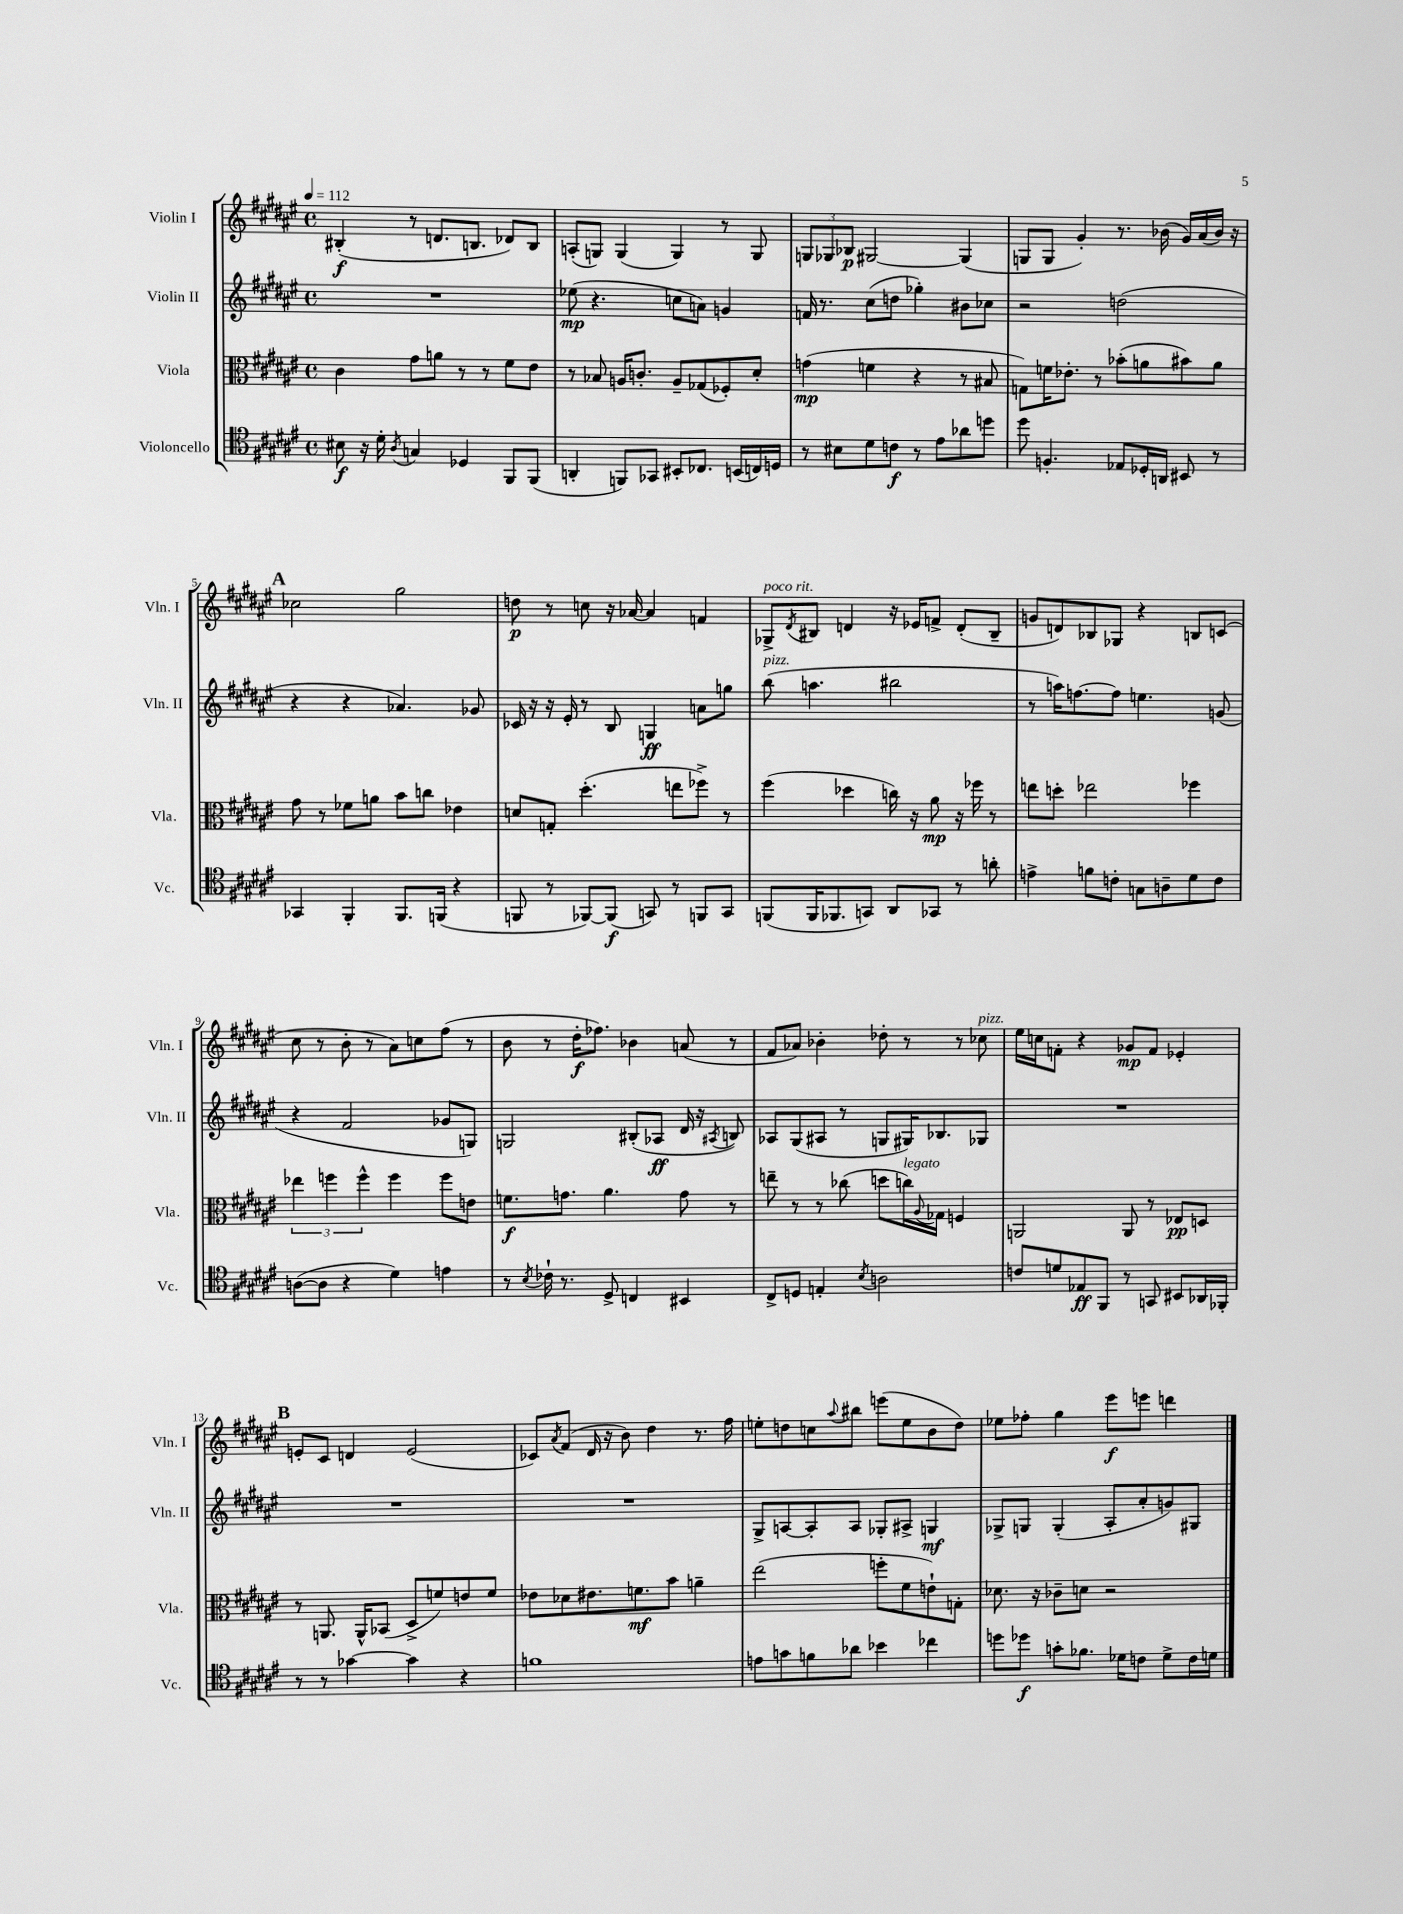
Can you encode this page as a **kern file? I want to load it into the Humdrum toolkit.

**kern	**kern	**kern	**kern
*staff4	*staff3	*staff2	*staff1
*clefC4	*clefC3	*clefG2	*clefG2
*k[f#c#g#d#a#e#]	*k[f#c#g#d#a#e#]	*k[f#c#g#d#a#e#]	*k[f#c#g#d#a#e#]
*M4/4	*M4/4	*M4/4	*M4/4
*met(c)	*met(c)	*met(c)	*met(c)
*MM112	*MM112	*MM112	*MM112
8B#\	4c#\	1r	(4B#'/
16r	.	.	.
16d#'\	.	.	.
8qA#/	.	.	.
4G/	8g#\L	.	8r
.	8a\J	.	8.d/L
4D-/	8r	.	.
.	.	.	8.B/J
.	8r	.	.
8FF#/L	8f#\L	.	8d-/L)
(8FF#/J	8e#\J	.	8B/J
=	=	=	=
4AA'/	8r	(8ee-\	(8A'/L
.	8B-/	4.r	8G/J)
8FF/L)	16A/LK	.	(4G/
.	8.c'/J	.	.
8GG-/J	.	.	.
8BB#'/L	8A~/L	8cc\L	4G/)
8.C-/J	(8G-/	8a\J)	.
.	8F-'/)	4g/	8r
(16BB/LL	.	.	.
16C/)	8d#'/J	.	8G/
16D/JJ	.	.	.
=	=	=	=
8r	(4g\	16f/	12G/L
.	.	8.r	.
.	.	.	12G-/
8B#\L	.	.	.
.	.	.	12B-/J
8d#\	4f\	(8cc#\L	[2G#/
8c\J	.	8dd\J	.
8r	4r	4gg-'\)	.
8e#\L	.	.	.
8a-\	8r	8b#\L	(4G#/]
8dd\J	8B#/	8cc-\J	.
=	=	=	=
8dd#\	8G\L)	2r	8G/L
4.F'/	16f\K	.	8G/J
.	8.e-'\J	.	.
.	.	.	4g#'/)
.	8r	.	.
8E-/L	(8b-'\L	(2dd\	8.r
16D-'/L	8a\	.	.
16AA/JJ	.	.	(16b-\
8BB#/	8b#\)	.	16g#/LL)
.	.	.	(16a#/
8r	8a\J	.	16b-/JJ)
.	.	.	16r
=	=	=	=
4GG-/	8g#\	4r	2cc-\
.	8r	.	.
4FF#'/	8f-\L	4r	.
.	8a\J	.	.
8.FF#/L	8b\L	4.a-/)	2gg#\
.	8cc\J	.	.
(16FF/Jk	.	.	.
4r	4e-\	.	.
.	.	8g-/	.
=	=	=	=
8FF/	8d/L	16c-/	8dd\
.	.	16r	.
8r	8G'/J	16r	8r
.	.	16e#'/	.
[8FF-/L)	(4.dd#'\	8r	8cc\
(8FF-/]J	.	8B/	16r
.	.	.	[16a-/
8GG/)	.	4G/	4a-/]
8r	8ee\L	.	.
8FF/L	8ff-^\J)	8a\L	4f/
8GG/J	8r	8gg\J	.
=	=	=	=
(8FF/L	(4ff#\	(8bb\	8G-^/L
.	.	.	8qd#/
16FF/K	.	4.aa\	8B#/J
8.FF-/	.	.	.
.	4dd-\	.	4d/
8GG/J)	.	.	.
8AA#/L	16cc\)	2bb#\	16r
.	16r	.	16e-/LK
8GG-/J	8a#\	.	8f^/J
8r	16r	.	(8d'/L
.	16ff-\	.	.
8a'\	8r	.	8B#~/J
=	=	=	=
4e^\	8ee\L	8r	8g/L
.	8dd'\J	16aa\LK)	8d/)
.	.	[8.ff\	.
8f\L	2ee-\	.	8B-/
8c'\J	.	8ff\]J	8G-/J
8G\L	.	4.ee\	4r
8A~\	.	.	.
8d#\	4ff-\	.	8B/L
8c\J	.	(8g/	(8c/J
=	=	=	=
([8A\L	6ee-\	4r	8cc#\
8A\]J	.	.	8r
.	6ff\	.	.
4r	.	2f#/	8b'\
.	6ff^^\	.	.
.	.	.	8r
4d#\)	4ff\	.	8a#\L)
.	.	.	8cc\
4e\	8ff\L	8g-/L	(8ff#\J
.	8e\J	8G/J)	8r
=	=	=	=
8r	8.f\L	2G/	8b\
8qB/	.	.	.
16c-`\	.	.	8r
8.r	8.g\J	.	.
.	.	.	16dd#'\LK
.	.	.	8.ff-\J)
8D#^/	4.a#\	.	.
4C/	.	(8B#'/L	4b-\
.	.	8A-/J	.
4BB#/	8g\	16d#/	(8a/
.	.	16r	.
.	.	8qA#/	.
.	8r	8B/)	8r
=	=	=	=
8C#^/L	8ee~\	8A-/L	8f#/L
8D/J	8r	(8G#/	8a-/J)
4E'/	8r	8A#/J	4b-'\
.	(8cc-\	8r	.
8qB/	.	.	.
2A\	8dd\L	8G/L	8dd-'\
.	16cc\L)	16G#/K)	8r
.	8qqA#/	.	.
.	16G-\JJ	8.B-/	.
.	4F/	.	8r
.	.	8G-/J	8cc-\
=	=	=	=
8c/L	2AA/	1r	16ee#\LL
.	.	.	16cc\J
8d/	.	.	8f'\J
8E-/	.	.	4r
8FF#/J	.	.	.
8r	8AA/	.	8g-/L
8GG/	8r	.	8f/J
8BB#/L	8E-/L	.	4e-'/
16AA-/L	8D/J	.	.
16FF-'/JJ	.	.	.
=	=	=	=
8r	8r	1r	8e'/L
8r	8.AA/	.	8c#/J
[4g-\	.	.	4d/
.	16AA^^/LK	.	.
.	(8BB-/J	.	.
4g-\]	8D#^/L	.	(2e/
.	8f/)	.	.
4r	8e/	.	.
.	8f/J	.	.
=	=	=	=
1f	8e-\L	1r	8c-/L)
.	.	.	8qa#/
.	8d-\	.	(8f#/J
.	8.e#\	.	16d#/
.	.	.	16r
.	.	.	8b\)
.	8.f\	.	.
.	.	.	4dd#\
.	8b\J	.	.
.	4a~\	.	8.r
.	.	.	16ff#\
=	=	=	=
8e\L	(2ee#\	8G#^/L	8ee'\L
8g\	.	[8A/	8dd\
8f\	.	8A'/]	8cc\
.	.	.	8qqaa#/
8a-\J	.	8A/J	8bb#\J
4b-\	8ff'\L	8G-'/L	(8eee\L
.	8f#\	8A#^/J	8ee\
4cc-\	8e`\)	4G/	8b\
.	8G'\J	.	8dd\J)
=	=	=	=
8dd\L	8.d-\	8G-^/L	8ee-\L
8dd-\J	.	8G/J	8ff-'\J
.	16r	.	.
8g'\L	8c-~\L	(4G'/	4gg#\
8.f-\J	8d\J	.	.
.	2r	8A#'/L	8eee#\L
16d-\LK	.	.	.
8c\J	.	8a#'/	8eee\J
8d-^\L	.	8g/)	4ddd\
16c\L	.	8G#/J	.
16d\JJ	.	.	.
==	==	==	==
*-	*-	*-	*-
